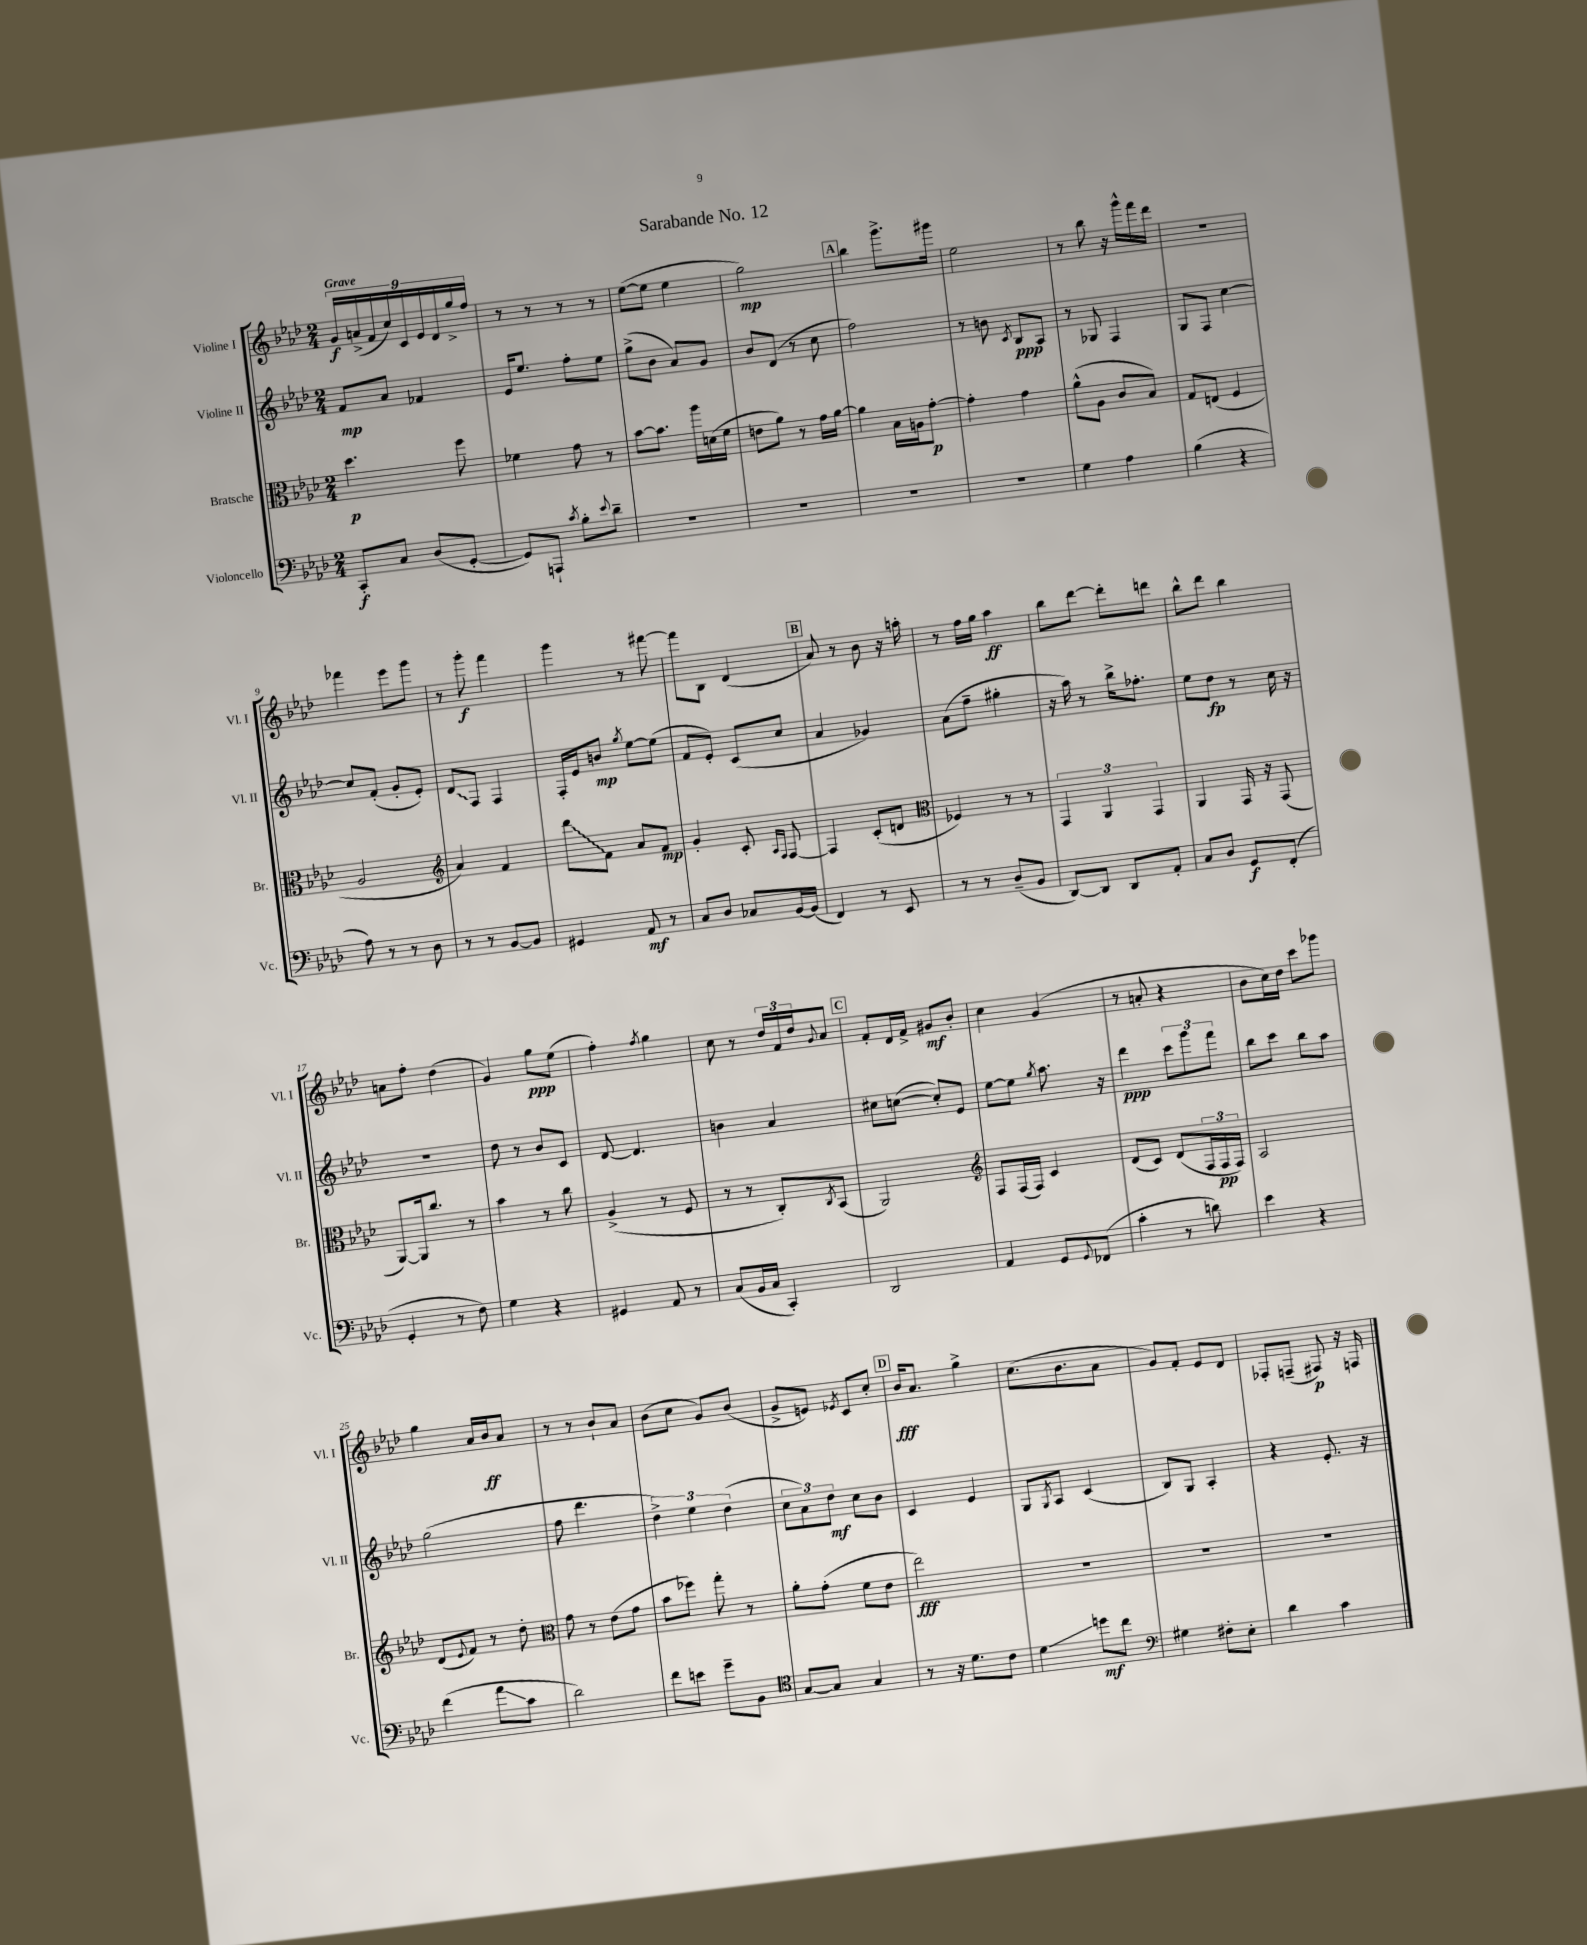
\header { title = "Sarabande No. 12" }
<<
\new StaffGroup <<
\new Staff = "s0" \with { instrumentName = "Violine I" shortInstrumentName = "Vl. I" } {
    \clef treble \key aes \major \numericTimeSignature \time 2/4 \tempo "Grave"
    \tuplet 9/8 { g'16\f a'16->( f'16 c''16) c'16 ees'16 des'16 g''16-> f''16 } |
    r8 r8 r8 r8 |
    ees''8~( ees''8 ees''4 |
    g''2\mp) |
    \mark \markup { \box "A" } bes''4 g'''8.-> gis'''16 |
    ees''2 |
    r8 bes''8 r16 g'''16-^ f'''16 des'''16 |
    r2 |
    fes'''4 ees'''8 g'''8 |
    r8 g'''8-.\f f'''4 |
    g'''4 r8 fis'''8~ |
    fis'''8 bes8 des'4( |
    \mark \markup { \box "B" } aes'8) r8 bes'8 r16 a''16-. |
    r8 f''16 g''16 aes''4\ff |
    bes''8 des'''8~ des'''8-. d'''8 |
    bes''8-^ des'''8 bes''4 |
    a'8 f''8-. des''4( |
    g'4) g''8\ppp ees''8( |
    f''4-.) \acciaccatura { f''8 } g''4 |
    c''8 r8 \tuplet 3/2 { des''16 f'16 des''16 } \appoggiatura { g'8 } aes'8 |
    \mark \markup { \box "C" } f'8-. des'16 f'16-> gis'8\mf bes'8-. |
    c''4 g'4( |
    r8 a'8-. r4 |
    bes'8 c''16) des''16 c'''8 ges'''8 |
    g''4 aes'16 bes'16\ff aes'8 |
    r8 r8 bes'8-! aes'8 |
    bes'8( c''8 g'8) bes'8( |
    g'8-> e'8) \acciaccatura { ees'8 } c'8 c''8-. |
    \mark \markup { \box "D" } bes'16\fff aes'8. g''4-> |
    c''8.( bes'8. aes'8 |
    g'8) f'8-. ees'8 des'8 |
    fes8-. f8--( fis8\p) r16 f16 \bar "|." |
}
\new Staff = "s1" \with { instrumentName = "Violine II" shortInstrumentName = "Vl. II" } {
    \clef treble \key aes \major \numericTimeSignature \time 2/4
    f'8\mp aes'8 fes'4 |
    ees'16 ees''8. f''8-. ees''8 |
    g''8->( bes'8 aes'8) g'8 |
    bes'8 des'8( r8 c''8 |
    \mark \markup { \box "A" } f''2) |
    r8 b'8 \acciaccatura { c'8 } bes8\ppp aes8 |
    r8 ges8 f4 |
    g8 f8 c''4~ |
    c''8 f'8-.( g'8-. ees'8-.) |
    \once \override Glissando.style = #'zigzag des'8\glissando f8 f4 |
    f16-. ees'16 b'8\mp \acciaccatura { g''8 } ees''8~ ees''8( |
    f'8 ees'8-.) c'8( c''8 |
    \mark \markup { \box "B" } aes'4 ges'4) |
    aes'8( f''8-- gis''4-. |
    r16 aes''16) r8 bes''16-> fes''8.-. |
    ees''8 des''8\fp r8 c''16 r16 |
    r2 |
    des''8 r8 bes'8 c'8 |
    des'8~ des'4. |
    b'4 aes'4 |
    \mark \markup { \box "C" } cis''8 c''8~( c''8-.) ees'8 |
    ees''8~ ees''8 \acciaccatura { g''8 } aes''8. r16 |
    des'''4\ppp \tuplet 3/2 { c'''8 g'''8 f'''8 } |
    bes''8 c'''8 bes''8 aes''8 |
    g''2( |
    f''8 des'''4. |
    \tuplet 3/2 { des''4->) ees''4 des''4( } |
    \tuplet 3/2 { c''8 aes'8) des''8\mf } c''8 bes'8 |
    \mark \markup { \box "D" } c'4 ees'4 |
    g8 \acciaccatura { g8 } aes8 c'4( |
    bes8) g8 aes4-. |
    r4 ees'8.-. r16 \bar "|." |
}
\new Staff = "s2" \with { instrumentName = "Bratsche" shortInstrumentName = "Br." } {
    \clef alto \key aes \major \numericTimeSignature \time 2/4
    des''4.\p f''8 |
    fes'4 g'8 r8 |
    bes'8~ bes'8. aes''16 d'16( f'16 |
    e'8 aes'8) r8 g'16 aes'16~ |
    \mark \markup { \box "A" } aes'4 bes16 a16 g'8~-.\p |
    g'4-. g'4 |
    aes'8-^( aes8 c'8 bes8) |
    g8 e8( f4 |
    aes2 |
    \clef treble aes'4) f'4 |
    \once \override Glissando.style = #'zigzag des'''8\glissando f'8 aes'8 f'8\mp |
    g'4-. c'8-. \grace { aes16 f16 } f8~ |
    \mark \markup { \box "B" } f4 c'8-.( d'8 |
    \clef alto fes4) r8 r8 |
    \tuplet 3/2 { g,4 aes,4 g,4 } |
    aes,4 g,16 r16 g,8( |
    aes,8~) aes,16 c''8. r8 |
    bes'4 r8 c''8 |
    aes4->( r8 f8 |
    r8 r8 c8-.) \acciaccatura { c8 } bes,8( |
    \mark \markup { \box "C" } aes,2) |
    \clef treble f8 f16( f16) c'4 |
    des'8( c'8) des'8( \tuplet 3/2 { f16 f16\pp f16) } |
    aes2 |
    des'8( \appoggiatura { ees'8 } f'8) r8 des''8-. |
    \clef alto g'8 r8 ees'8( g'8 |
    bes'8 fes''8) g''8-. r8 |
    aes'8-. g'8-.( f'8 ees'8 |
    \mark \markup { \box "D" } ees''2\fff) |
    R2 |
    R2 |
    R2 \bar "|." |
}
\new Staff = "s3" \with { instrumentName = "Violoncello" shortInstrumentName = "Vc." } {
    \clef bass \key aes \major \numericTimeSignature \time 2/4
    c,8-.\f c8 des8( g,8~-. |
    g,8) a,,8-! \acciaccatura { c'8 } bes8-. \appoggiatura { ees'8 } des'8-- |
    R2 |
    R2 |
    \mark \markup { \box "A" } R2 |
    R2 |
    g4 aes4 |
    bes4( r4 |
    aes8) r8 r8 des8 |
    r8 r8 bes,8~ bes,8 |
    gis,4 aes,8\mf r8 |
    c8 des8 ces8 bes,16~ bes,16( |
    \mark \markup { \box "B" } f,4) r8 ees,8 |
    r8 r8 des8--( bes,8 |
    des,8~) des,8 des,8 aes,8-. |
    c8 des8 g,8\f f,8-.( |
    g,4-. r8 f8) |
    g4 r4 |
    gis,4 aes,8 r8 |
    c8( bes,16 c16 c,4-.) |
    \mark \markup { \box "C" } des,2 |
    aes,4 g,8 \appoggiatura { g,8 } fes,8( |
    c'4-. r8 d'8) |
    ees'4 r4 |
    f'4( aes'8\glissando c'8 |
    des'2) |
    f'8 e'8 g'8-- bes,8 |
    \clef tenor g8~ g8 g4 |
    \mark \markup { \box "D" } r8 r16 des'8. c'8 |
    des'4\glissando d''8\mf c''8 |
    \clef bass gis4 fis8-. ees8-. |
    des'4 c'4 \bar "|." |
}
>>
>>
